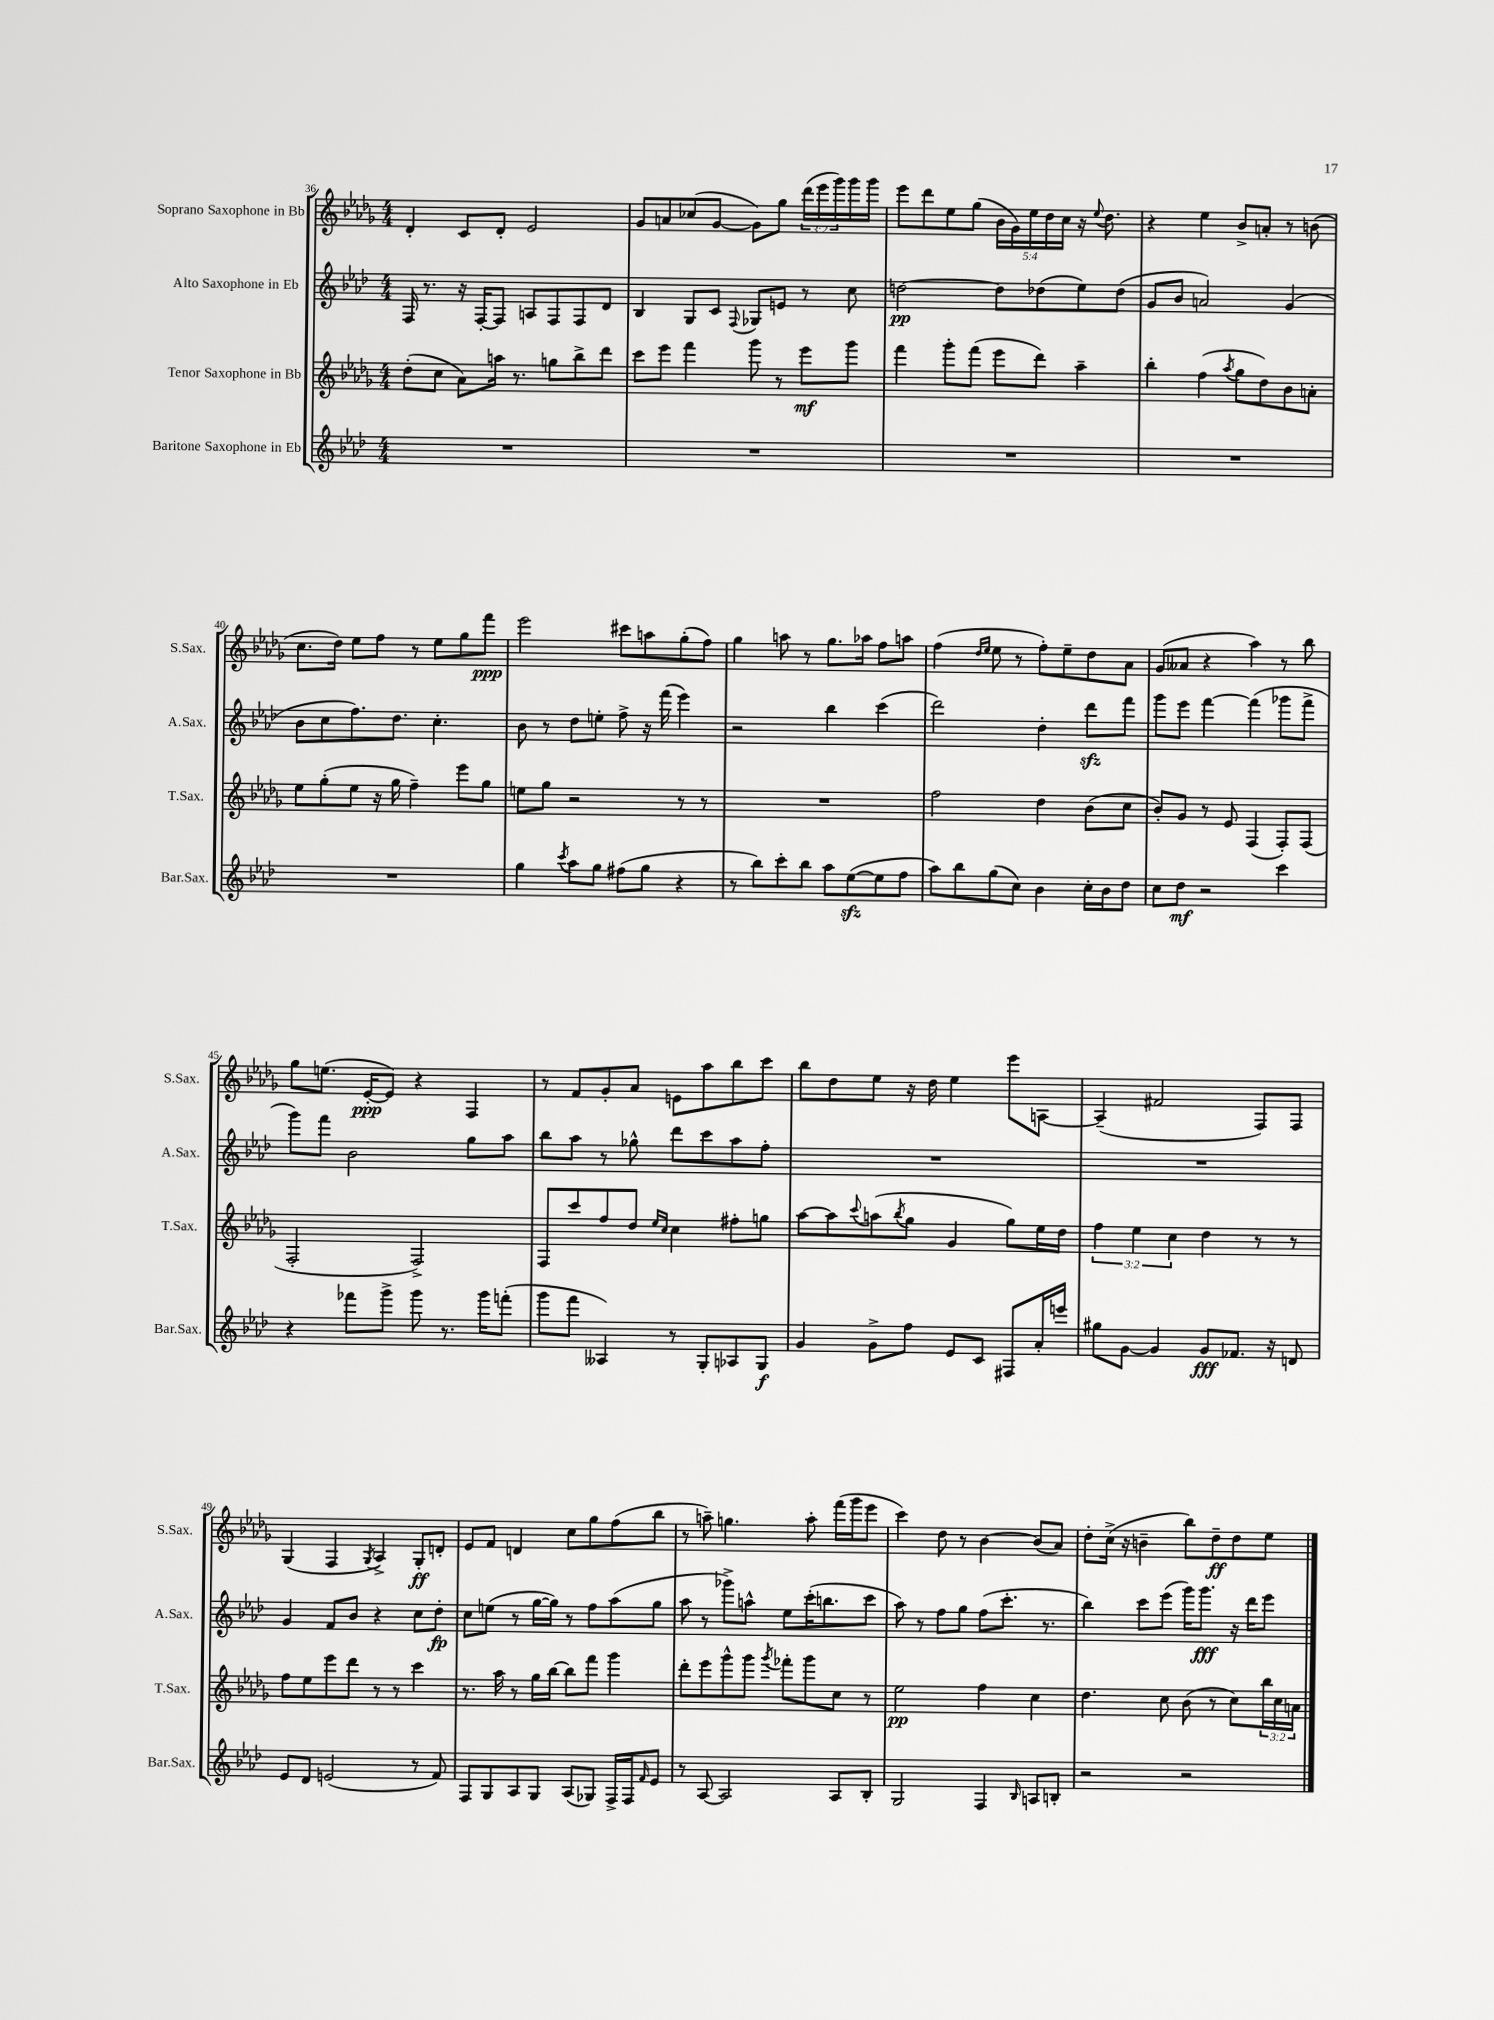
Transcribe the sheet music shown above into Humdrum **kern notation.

**kern	**kern	**kern	**kern
*staff4	*staff3	*staff2	*staff1
*clefG2	*clefG2	*clefG2	*clefG2
*k[b-e-a-d-]	*k[b-e-a-d-g-]	*k[b-e-a-d-]	*k[b-e-a-d-g-]
*M4/4	*M4/4	*M4/4	*M4/4
1r	(8dd-'	16F	4d-'
.	.	8.r	.
.	8cc	.	.
.	8a-)	16r	8c
.	.	[16F'	.
.	16aa	8F]	8d-'
.	8.r	.	.
.	.	8A	2e-
.	8gg	8F	.
.	8bb-^	8F	.
.	8ddd-	8d-	.
=	=	=	=
1r	8ccc	4B-	8g-
.	8eee-	.	8a
.	4fff	8G	(8cc-
.	.	8c	[8g-
.	.	8qqF	.
.	8ggg-	8G-	8g-])
.	8r	8e	8gg-
.	8eee-	8r	(24ddd-
.	.	.	24eee-
.	.	.	24ggg-)
.	8ggg-	8cc	16ggg-
.	.	.	16ggg-
=	=	=	=
1r	4fff	[2dd	8eee-
.	.	.	8ddd-
.	8ggg-'	.	8ee-
.	(8fff	.	(8gg-
.	8eee-	8dd]	20b-
.	.	.	20g-)
.	.	.	20ee-
.	8ddd-)	(8dd-	.
.	.	.	20dd-
.	.	.	20cc
.	4aa-~	8ee-)	16r
.	.	.	8qqee-
.	.	.	8.dd-
.	.	(8dd-	.
=	=	=	=
1r	4bb-'	8g	4r
.	.	8b-	.
.	(4ff	2a)	4ee-
.	8qaa-	.	.
.	8gg-	.	8b-^
.	8dd-)	.	8a'
.	8b-	(4g	8r
.	8a'	.	(8b
=	=	=	=
1r	8ee-	8b-	8.cc
.	(8gg-'	8cc	.
.	.	.	16dd-)
.	8ee-	8.ff)	8ee-
.	16r	.	8ff
.	16gg-	8.dd-	.
.	4ff~)	.	8r
.	.	4.cc'	8ee-
.	8eee-	.	8gg-
.	8gg-	.	8fff
=	=	=	=
4gg	8ee	8b-	2eee-
.	8gg-	8r	.
8qccc	.	.	.
8aa-	2r	8dd-	.
8gg	.	8ee'	.
(8ff#	.	8ff^	8ccc#
8gg	.	16r	8aa
.	.	(16fff	.
4r	8r	4eee-)	(8gg-'
.	8r	.	8ff)
=	=	=	=
8r	1r	2r	4gg-
8bb-)	.	.	.
8ccc'	.	.	8aa
8bb-	.	.	8r
8aa-	.	4bb-	8.gg-
([8ee-	.	.	.
.	.	.	16aa-
8ee-]	.	(4ccc	8ff
8ff	.	.	8aa
=	=	=	=
8aa-)	2ff	2ddd-)	(4ff
8bb-	.	.	.
.	.	.	16qqdd-
.	.	.	16qqee-
(8gg	.	.	8ee-
8cc)	.	.	8r
4b-	4dd-	4dd-'	8ff')
.	.	.	8ee-~
16cc'	(8b-	8ddd-	8dd-
16b-	.	.	.
8dd-	8cc	8fff	8a-
=	=	=	=
8cc	8b-')	8ggg	(8g-
8dd-	8g-	8eee-	8a--
2r	8r	[4fff	4r
.	8e-	.	.
.	(4F	(4fff]	4aa-)
4ccc	8F')	8ggg-	8r
.	(8F	8fff^	8bb-
=	=	=	=
4r	2F'	8ggg)	8gg-
.	.	8fff	(8.ee
8fff-	.	2b-	.
.	.	.	[16e-'
8ggg^	.	.	8e-])
8ggg	2F^)	.	4r
8.r	.	.	.
.	.	8gg	4F
16ggg	.	.	.
(8fff'	.	8aa-	.
=	=	=	=
8ggg	8F	8bb-	8r
8fff	8ccc	8aa-	8f
4A--)	8ff	8r	8g-'
.	8dd-	8gg-^^	8a-
.	16qqee-	.	.
.	16qqcc	.	.
8r	4cc	8ddd-	8e
8G'	.	8ccc	8aa-
8A-	8ff#'	8aa-	8bb-
8G	8gg	8ff'	8ccc
=	=	=	=
4g	[8aa-	1r	8bb-
.	8aa-]	.	8dd-
.	8qqccc	.	.
8g^	(8aa	.	8ee-
.	8qbb-	.	.
8ff	8gg-	.	16r
.	.	.	16dd-
8e-	4g-	.	4ee-
8c	.	.	.
8F#	8gg-)	.	8eee-
16a-'	16ee-	.	[8A
16eee	16dd-	.	.
=	=	=	=
8gg#	6ff	1r	(4A~]
[8g	.	.	.
.	6ee-	.	.
4g]	.	.	2f#
.	6cc	.	.
8g	4dd-	.	.
8.f-	.	.	.
.	8r	.	8F)
16r	.	.	.
8d	8r	.	8F
=	=	=	=
8e-	8ff	4g	(4G-
8d-	8ee-	.	.
(2e	8eee-	8f	4F
.	8ddd-	8b-	.
.	.	.	8qG-
.	8r	4r	4A-^)
.	8r	.	.
8r	4ccc	8cc	8G-'
8f)	.	8dd-'	8d'
=	=	=	=
8F	8.r	8cc	8e-
8G	.	(8ee	8f
.	16aa-	.	.
8A-	8r	8r	4d
8G	16gg-	[16gg	.
.	[16bb-	16gg])	.
(8A-	8bb-]	8r	8cc
8G-)	8fff	8ff	8gg-
16F^	4ggg-	(8aa-	(8ff
16F	.	.	.
16qqf	.	.	.
8e-	.	8gg	8bb-
=	=	=	=
8r	8ddd-'	8aa-	8r
[8A-	8eee-	8r	8aa~)
2A-]	8ggg-^^	8ggg-^)	4.gg
.	8ggg-	8aa^^	.
.	8qggg-	.	.
.	8fff-'	8ee-	.
.	8ggg-	(16ccc'	8aa'
.	.	8.bb	.
8A-	8cc	.	(16fff
.	.	.	16ggg-
8B-'	8r	8ccc	8eee-
=	=	=	=
2G	2ee-	8aa-)	4ccc)
.	.	8r	.
.	.	8ff	8dd-
.	.	8gg	8r
4F	4ff	(8ff	[4b-
.	.	8.ccc'	.
16qqB-	.	.	.
8A	4cc	.	(8b-]
.	.	8.r	.
8B'	.	.	8a-)
=	=	=	=
2r	4.dd-	4bb-)	8dd-'
.	.	.	(16cc^
.	.	.	16r
.	.	8ccc	4b~
.	8cc	(8eee-	.
2r	(8b-	16ggg)	8bb-)
.	.	8.ggg	.
.	8r	.	8dd-~
.	8cc)	16r	8dd-
.	.	16ddd-	.
.	24bb-	8eee-	8ee-
.	24cc	.	.
.	24a	.	.
==	==	==	==
*-	*-	*-	*-
